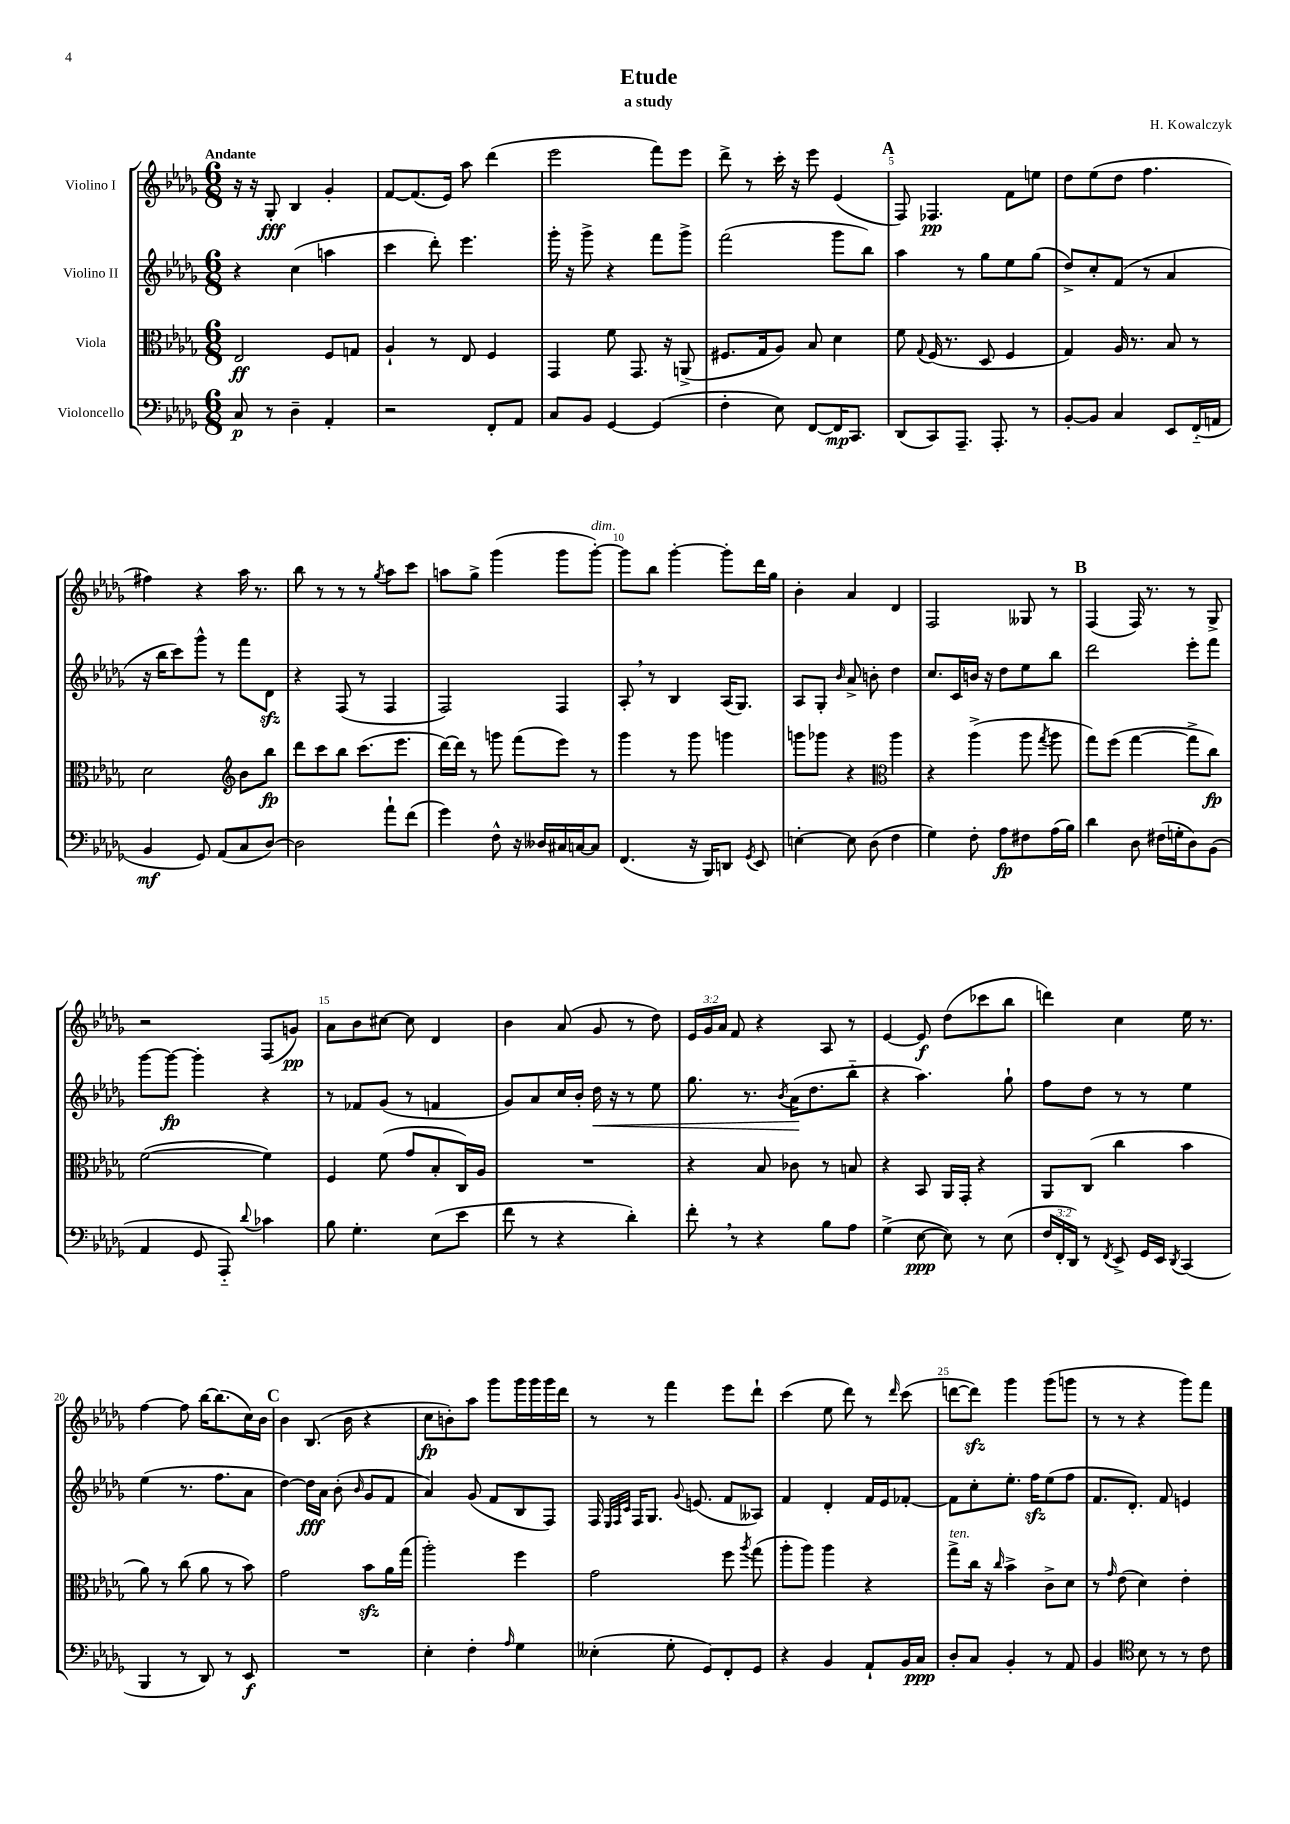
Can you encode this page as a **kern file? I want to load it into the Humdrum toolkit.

**kern	**dynam	**kern	**dynam	**kern	**dynam	**kern	**dynam
*part4	*part4	*part3	*part3	*part2	*part2	*part1	*part1
*staff4	*staff4	*staff3	*staff3	*staff2	*staff2	*staff1	*staff1
*I"Violoncello	*	*I"Viola	*	*I"Violino II	*	*I"Violino I	*
*clefF4	*	*clefC3	*	*clefG2	*	*clefG2	*
*k[b-e-a-d-g-]	*	*k[b-e-a-d-g-]	*	*k[b-e-a-d-g-]	*	*k[b-e-a-d-g-]	*
*M6/8	*	*M6/8	*	*M6/8	*	*M6/8	*
=1	=1	=1	=1	=1	=1	=1	=1
!	!	!	!	!	!	!LO:TX:a:B:t=Andante	!
8C/	p	2E-/	ff	4r	.	16r	.
.	.	.	.	.	.	16r	.
8r	.	.	.	.	.	8G-'/	fff
4D-~\	.	.	.	(4cc\	.	4B-/	.
4AA-'/	.	8F/L	.	4aan\	.	4g-'/	.
.	.	8Gn/J	.	.	.	.	.
=2	=2	=2	=2	=2	=2	=2	=2
2r	.	4A-`/	.	4ccc\	.	[8f/L	.
.	.	.	.	.	.	(8.f/]	.
.	.	8r	.	8ddd-'\)	.	.	.
.	.	.	.	.	.	16e-/Jk)	.
.	.	8E-/	.	4.eee-\	.	8aa-\	.
8FF'/L	.	4F/	.	.	.	(4ddd-\	.
8AA-/J	.	.	.	.	.	.	.
=3	=3	=3	=3	=3	=3	=3	=3
8C/L	.	4GG-/	.	16ggg-'\	.	2eee-\	.
.	.	.	.	16r	.	.	.
8BB-/J	.	.	.	8ggg-^\	.	.	.
[4GG-/	.	8f\	.	4r	.	.	.
.	.	8.GG-/	.	.	.	.	.
(4GG-/]	.	.	.	8fff\L	.	8fff\L)	.
.	.	16r	.	.	.	.	.
.	.	(8AAn^/	.	8ggg-^\J	.	8eee-\J	.
=4	=4	=4	=4	=4	=4	=4	=4
4F'\	.	8.F#X/L	.	(2fff\	.	8ddd-^\	.
.	.	.	.	.	.	8r	.
.	.	16G-/k	.	.	.	.	.
8E-\)	.	8A-/J)	.	.	.	16ccc'\	.
.	.	.	.	.	.	16r	.
[8FF/L	.	8B-/	.	.	.	8eee-\	.
16FF/K]	mp	4d-\	.	8ggg-\L	.	(4e-/	.
8.CC/J	.	.	.	.	.	.	.
.	.	.	.	8bb-\J)	.	.	.
!!LO:REH:place=s1:t=A
=5	=5	=5	=5	=5	=5	=5	=5
(8DD-/L	.	8f\	.	4aa-\	.	8F/)	.
.	.	8qqG-/	.	.	.	.	.
8CC/)	.	(16F/	.	.	.	4.F-X/	pp
.	.	8.r	.	.	.	.	.
8.AAA-~/J	.	.	.	8r	.	.	.
.	.	8D-/	.	8gg-\L	.	.	.
8.AAA-'/	.	.	.	.	.	.	.
.	.	4F/	.	8ee-\	.	8f\L	.
8r	.	.	.	(8gg-\J	.	8een\J	.
=6	=6	=6	=6	=6	=6	=6	=6
[8BB-'/L	.	4G-/)	.	8dd-^/L)	.	8dd-\L	.
8BB-/J]	.	.	.	8cc'/	.	(8ee-\	.
4C/	.	16A-/	.	(8f/J	.	8dd-\J	.
.	.	8.r	.	.	.	.	.
.	.	.	.	8r	.	4.ff\	.
8EE-/L	.	8B-/	.	4a-/	.	.	.
(16FF/L	.	8r	.	.	.	.	.
16AAn/JJ	.	.	.	.	.	.	.
!!LO:LB:g=z
=7	=7	=7	=7	=7	=7	=7	=7
4BB-/	mf	2d-\	.	16r	.	4ff#X\)	.
.	.	.	.	16bb-\KL	.	.	.
.	.	.	.	8ccc\)	.	.	.
8GG-/)	.	.	.	8ggg-^^\J	.	4r	.
(8AA-/L	.	.	.	8r	.	.	.
*	*	*clefG2	*	*	*	*	*
8C/	.	8b-\L	.	8fff\L	.	16aa-\	.
.	.	.	.	.	.	8.r	.
[8D-/J)	.	8bb-\J	fp	8d-zz\J	.	.	.
=8	=8	=8	=8	=8	=8	=8	=8
2D-\]	.	8ddd-\L	.	4r	.	8bb-\	.
.	.	8ccc\	.	.	.	8r	.
.	.	8bb-\J	.	(8F/	.	8r	.
.	.	(8.ccc\L	.	8r	.	8r	.
.	.	.	.	.	.	8qgg-/	.
8a-`\L	.	.	.	4F/	.	8aa-\L	.
.	.	8.eee-\J	.	.	.	.	.
(8f\J	.	.	.	.	.	8ccc\J	.
=9	=9	=9	=9	=9	=9	=9	=9
4g-\)	.	[16ddd-\LL)	.	2F/)	.	8aan\L	.
.	.	16ddd-\JJ]	.	.	.	.	.
.	.	8r	.	.	.	8gg-^\J	.
8F^^\	.	8gggn\	.	.	.	(4ggg-\	.
16r	.	(8fff\L	.	.	.	.	.
16D--X/LL	.	.	.	.	.	.	.
16C#X/	.	8eee-\J)	.	4F/	.	8ggg-\L	.
[16Cn/J	.	.	.	.	.	.	.
!	!	!	!	!	!	!LO:TX:a:i:t=dim.	!
8C/J]	.	8r	.	.	.	[8ggg-'\J)	.
=10	=10	=10	=10	=10	=10	=10	=10
(4.FF/	.	4ggg-\	.	8A-',/	.	8ggg-\L]	.
.	.	.	.	8r	.	8bb-\J	.
.	.	8r	.	4B-/	.	[4ggg-'\	.
16r	.	8ggg-\	.	.	.	.	.
16BBB-/KL)	.	.	.	.	.	.	.
8DDn/J	.	4gggn\	.	(16A-/KL	.	8ggg-'\L]	.
.	.	.	.	8.G-/J)	.	.	.
8qGG-/	.	.	.	.	.	.	.
8EE-/	.	.	.	.	.	16ddd-\L	.
.	.	.	.	.	.	16gg-\JJ	.
=11	=11	=11	=11	=11	=11	=11	=11
[4En'\	.	8gggn\L	.	8A-/L	.	4b-'\	.
.	.	8ggg-X\J	.	8G-'/J	.	.	.
.	.	.	.	16qqb-/	.	.	.
8E\]	.	4r	.	8a-^/	.	4a-/	.
(8D-\	.	.	.	8bn'\	.	.	.
*	*	*clefC3	*	*	*	*	*
4F\	.	4aa-\	.	4dd-\	.	4d-/	.
=12	=12	=12	=12	=12	=12	=12	=12
4G-\)	.	4r	.	8.cc/L	.	2F/	.
.	.	.	.	16c/L	.	.	.
8F'\	.	(4aa-^\	.	16bn/JJ	.	.	.
.	.	.	.	16r	.	.	.
8A-\L	fp	.	.	8dd-\L	.	.	.
8F#X\	.	8aa-\	.	8ee-\	.	8G--X/	.
.	.	8qgg-/	.	.	.	.	.
(16A-\L	.	8aa-\	.	8bb-\J	.	8r	.
16B-\JJ)	.	.	.	.	.	.	.
!!LO:REH:place=s1:t=B
=13	=13	=13	=13	=13	=13	=13	=13
4d-\	.	8gg-\L)	.	2ddd-\	.	(4F/	.
.	.	(8ff\J	.	.	.	.	.
8D-\	.	[4gg-\	.	.	.	16F/)	.
.	.	.	.	.	.	8.r	.
(16F#X\LL	.	.	.	.	.	.	.
16Gn'\J	.	.	.	.	.	.	.
8D-\)	.	8gg-^\L]	.	8eee-'\L	.	8r	.
(8BB-\J	.	8cc\J)	fp	8fff\J	.	8G-^/	.
!!LO:LB:g=z
=14	=14	=14	=14	=14	=14	=14	=14
4AA-/	.	([2f\	.	[8ggg-\L	.	2r	.
.	.	.	.	8ggg-\J_	fp	.	.
8GG-/	.	.	.	4ggg-'\]	.	.	.
8AAA-/)	.	.	.	.	.	.	.
8qqd-/	.	.	.	.	.	.	.
4c-X\	.	4f\])	.	4r	.	(8F/L	.
.	.	.	.	.	.	8gn/J)	pp
=15	=15	=15	=15	=15	=15	=15	=15
8B-\	.	4F/	.	8r	.	8a-\L	.
4.G-'\	.	.	.	8f-X/L	.	8b-\	.
.	.	(8f\	.	(8g-/J	.	[8cc#X\J	.
.	.	8g-/L	.	8r	.	8cc#\]	.
(8E-\L	.	8B-'/	.	4fn/	.	4d-/	.
8e-\J	.	16C/L)	.	.	.	.	.
.	.	16A-/JJ	.	.	.	.	.
=16	=16	=16	=16	=16	=16	=16	=16
8f\	.	2.r	.	8g-/L)	.	4b-\	.
8r	.	.	.	8a-/	.	.	.
4r	.	.	.	16cc/L	.	(8a-/	.
.	.	.	.	16b-'/JJ	.	.	.
!	!	!	!	!	!LO:HP:b	!	!
.	.	.	.	16dd-\	<	8g-/	.
.	.	.	.	16r	.	.	.
4d-'\)	.	.	.	8r	.	8r	.
.	.	.	.	8ee-\	.	8dd-\)	.
=17	=17	=17	=17	=17	=17	=17	=17
8f',\	.	4r	.	8.gg-\	.	24e-/LL	.
.	.	.	.	.	.	24g-/	.
.	.	.	.	.	.	24a-/JJ	.
8r	.	.	.	.	.	8f/	.
.	.	.	.	8.r	.	.	.
4r	.	8B-/	.	.	.	4r	.
.	.	.	.	8qb-/	.	.	.
.	.	8c-X\	.	(16a-\KL	.	.	.
.	.	.	.	8.dd-\	[	.	.
8B-\L	.	8r	.	.	.	8A-/	.
8A-\J	.	8Bn/	.	8bb-\J	.	8r	.
=18	=18	=18	=18	=18	=18	=18	=18
(4G-^\	.	4r	.	4r	.	[4e-/	.
[8E-\	ppp	8BB-/	.	4.aa-\)	.	8e-/]	f
8E-\])	.	16AA-/LL	.	.	.	(8dd-\L	.
.	.	16GG-'/JJ	.	.	.	.	.
8r	.	4r	.	.	.	8ccc-X\	.
(8E-\	.	.	.	8gg-`\	.	8bb-\J	.
=19	=19	=19	=19	=19	=19	=19	=19
24F/LL	.	8AA-/L	.	8ff\L	.	4dddn\)	.
24FF'/	.	.	.	.	.	.	.
24DD-/JJ)	.	.	.	.	.	.	.
8r	.	(8C/J	.	8dd-\J	.	.	.
8qFF/	.	.	.	.	.	.	.
8EE-^/	.	4cc\	.	8r	.	4cc\	.
16GG-/LL	.	.	.	8r	.	.	.
16EE-/JJ	.	.	.	.	.	.	.
8qDD-/	.	.	.	.	.	.	.
(4CC/	.	4b-\	.	4ee-\	.	16ee-\	.
.	.	.	.	.	.	8.r	.
!!LO:LB:g=z
=20	=20	=20	=20	=20	=20	=20	=20
4BBB-/	.	8a-\)	.	(4ee-\	.	[4ff\	.
.	.	8r	.	.	.	.	.
8r	.	(8cc\	.	8.r	.	8ff\]	.
8DD-/)	.	8a-\	.	.	.	[16bb-\KL	.
.	.	.	.	8.ff\L	.	(8.bb-\]	.
8r	.	8r	.	.	.	.	.
8EE-/	f	8b-\)	.	8a-\J	.	16cc\L)	.
.	.	.	.	.	.	16b-\JJ	.
!!LO:REH:place=s1:t=C
=21	=21	=21	=21	=21	=21	=21	=21
2.r	.	2g-\	.	[4dd-\)	.	4b-\	.
.	.	.	.	16dd-\LL]	fff	(8.B-/	.
.	.	.	.	16a-\JJ	.	.	.
.	.	.	.	(8b-'\	.	.	.
.	.	.	.	.	.	16b-\	.
.	.	.	.	16qqb-/	.	.	.
.	.	8b-zz\L	.	8g-/L	.	4r	.
.	.	16a-\L	.	8f/J	.	.	.
.	.	(16gg-\JJ	.	.	.	.	.
=22	=22	=22	=22	=22	=22	=22	=22
4E-'\	.	2aa-'\)	.	4a-/)	.	8cc\L	fp
.	.	.	.	.	.	8bn'\)	.
4F'\	.	.	.	(8g-/	.	8aa-\J	.
.	.	.	.	8f/L	.	8ggg-\L	.
16qqA-/	.	.	.	.	.	.	.
4G-\	.	4ff\	.	8B-/	.	16ggg-\L	.
.	.	.	.	.	.	16ggg-\	.
.	.	.	.	8F/J)	.	16ggg-\	.
.	.	.	.	.	.	16ddd-\JJ	.
=23	=23	=23	=23	=23	=23	=23	=23
(4E--X'\	.	2g-\	.	16F/	.	8r	.
.	.	.	.	32qqE-/LLL	.	.	.
.	.	.	.	32qqF/	.	.	.
.	.	.	.	32qqc/JJJ	.	.	.
.	.	.	.	16F/KL	.	.	.
.	.	.	.	8.G-/J	.	8r	.
8G-'\	.	.	.	.	.	4fff\	.
.	.	.	.	8qqg-/	.	.	.
.	.	.	.	(8.en/	.	.	.
8GG-/L)	.	.	.	.	.	.	.
8FF'/	.	8ff\	.	8f/L	.	8eee-\L	.
.	.	8qaa-/	.	.	.	.	.
8GG-/J	.	(8gg-\	.	8A--X/J)	.	8ddd-`\J	.
=24	=24	=24	=24	=24	=24	=24	=24
4r	.	8aa-'\L	.	4f/	.	(4ccc\	.
.	.	8aa-\J)	.	.	.	.	.
4BB-/	.	4aa-\	.	4d-'/	.	8ee-\	.
.	.	.	.	.	.	8ddd-\)	.
8AA-`/L	.	4r	.	16f/LL	.	8r	.
.	.	.	.	16e-/J	.	.	.
.	.	.	.	.	.	16qqddd-/	.
16BB-/L	.	.	.	[8f-X'/J	.	(8ccc\	.
16C/JJ	ppp	.	.	.	.	.	.
=25	=25	=25	=25	=25	=25	=25	=25
!	!	!LO:TX:a:i:t=ten.	!	!	!	!	!
8D-'/L	.	8gg-^\L	.	8f-\L]	.	[8dddn\L	.
8C/J	.	16cc\Jk	.	8cc'\	.	8dddzz\J])	.
.	.	16r	.	.	.	.	.
.	.	16qqcc/	.	.	.	.	.
4BB-'/	.	4b-^\	.	8.ee-'\J	.	4ggg-\	.
.	.	.	.	16ffzz\KL	.	.	.
8r	.	8c^\L	.	(8ee-\	.	(8ggg-\L	.
8AA-/	.	8d-\J	.	8ff\J	.	8gggn\J	.
=26	=26	=26	=26	=26	=26	=26	=26
4BB-/	.	8r	.	8.f/L	.	8r	.
.	.	16qqg-/	.	.	.	.	.
.	.	(8e-\	.	.	.	8r	.
.	.	.	.	8.d-'/J)	.	.	.
*clefC4	*	*	*	*	*	*	*
8B-\	.	4d-\)	.	.	.	4r	.
8r	.	.	.	8f/	.	.	.
8r	.	4e-'\	.	4en/	.	8ggg-\L)	.
8c\	.	.	.	.	.	8fff\J	.
==	==	==	==	==	==	==	==
*-	*-	*-	*-	*-	*-	*-	*-
